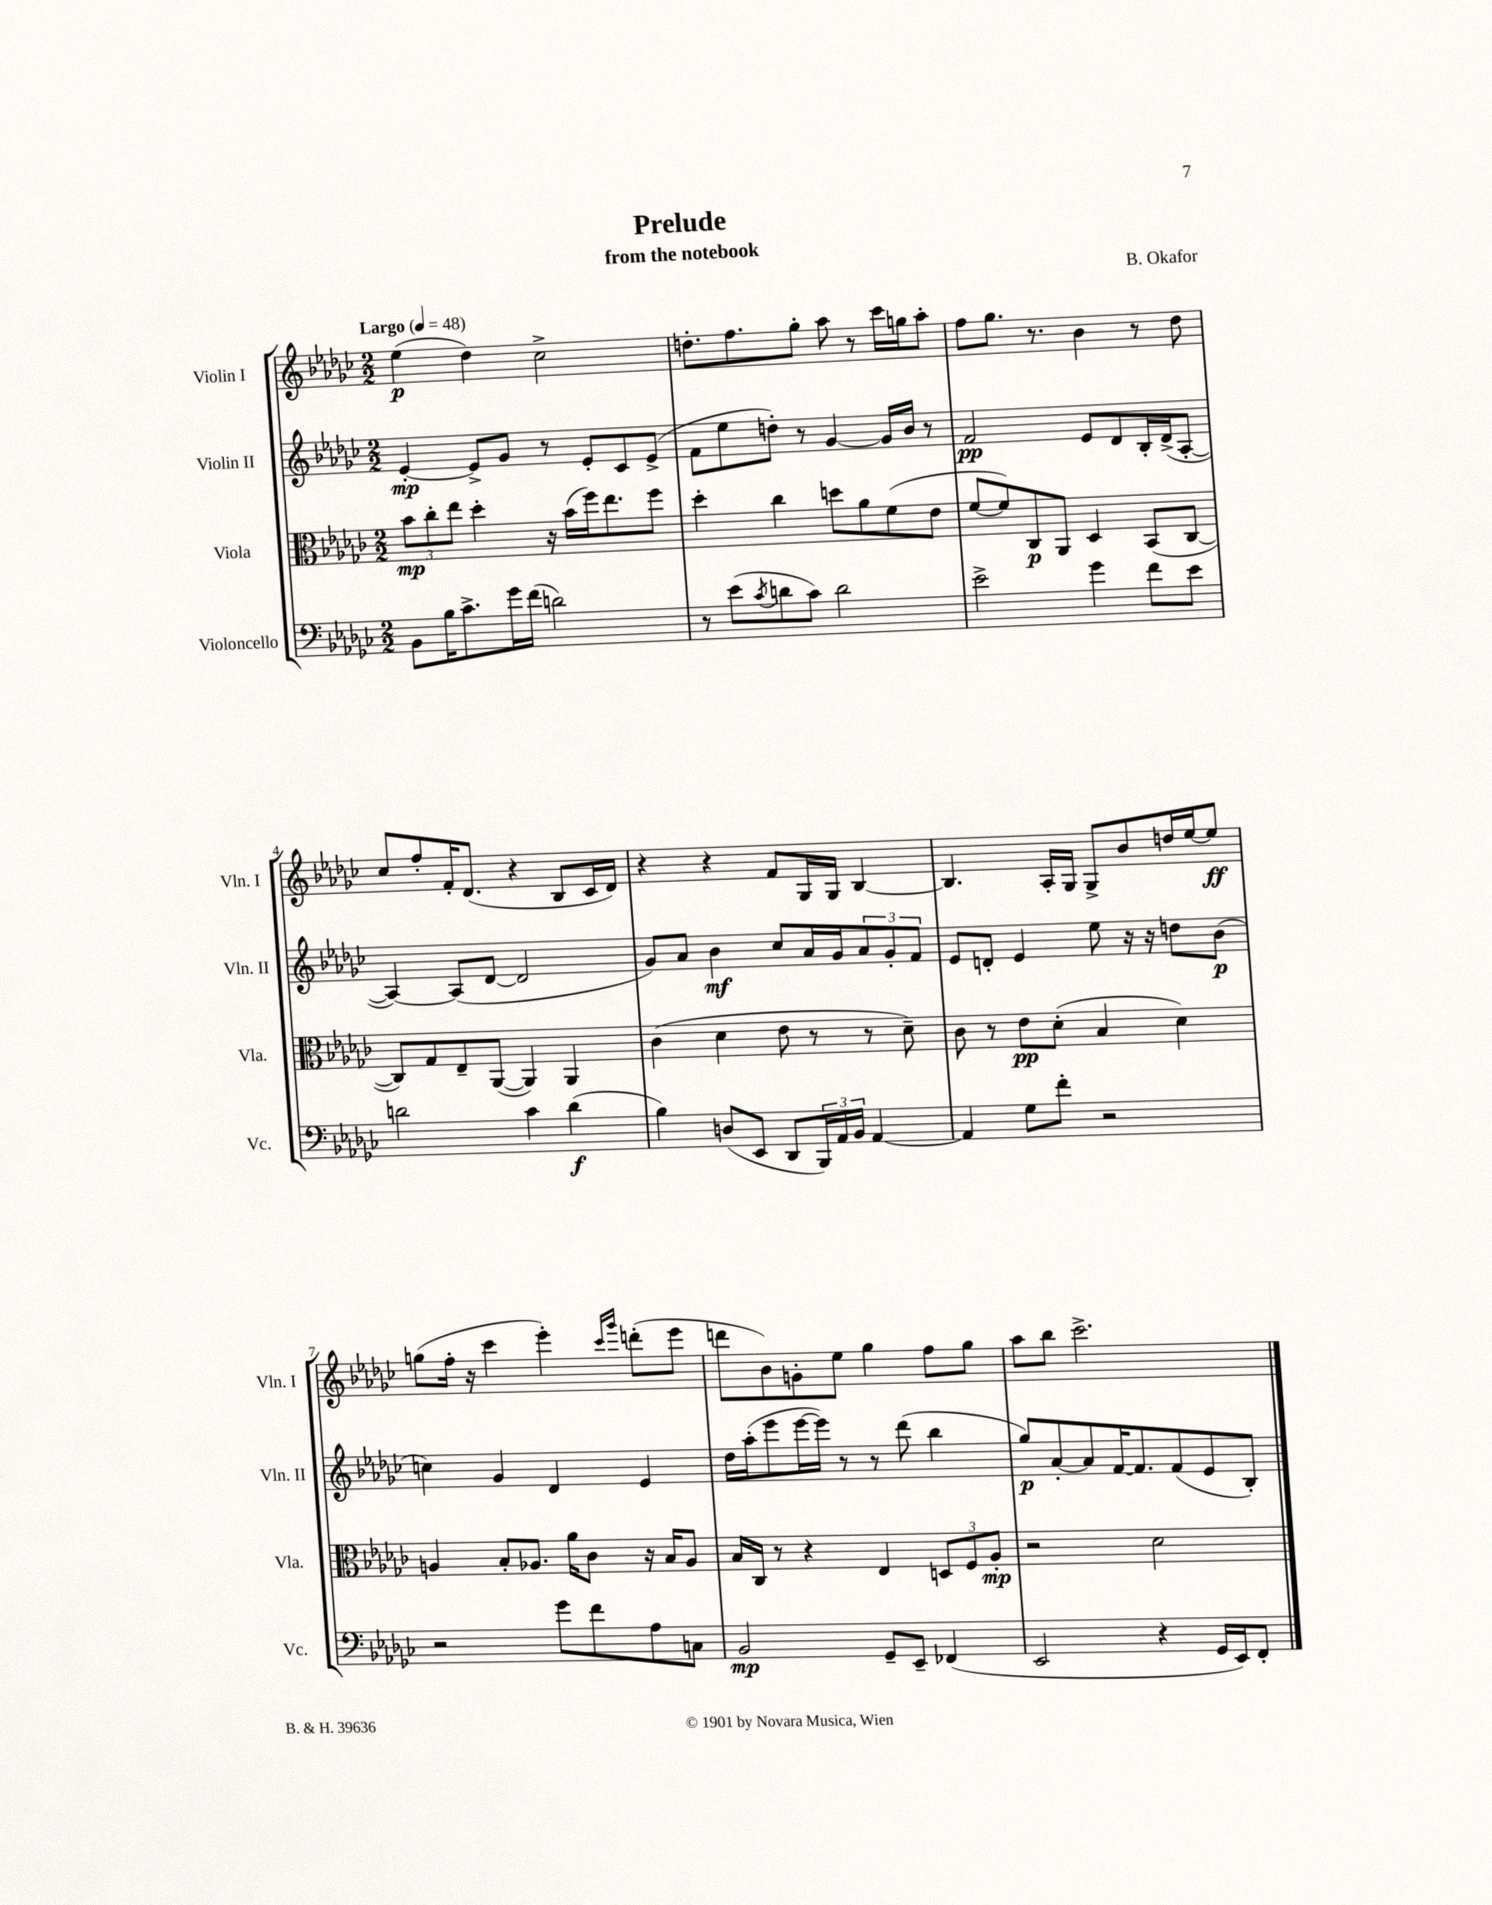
\header { title = "Prelude" composer = "B. Okafor" subtitle = "from the notebook" }
<<
\new StaffGroup <<
\new Staff = "s0" \with { instrumentName = "Violin I" shortInstrumentName = "Vln. I" } {
    \clef treble \key ges \major \numericTimeSignature \time 2/2 \tempo "Largo" 4 = 48
    ees''4\p( des''4) ces''2-> |
    d''8.-. f''8. ges''8-. aes''8 r8 ces'''16 g''16 aes''8-. |
    f''8 ges''8. r8. bes'4 r8 des''8 |
    ces''8 f''8-. f'16-. des'8.( r4 bes8 ces'16 des'16) |
    r4 r4 f'8 ges16 ges16 bes4~ |
    bes4. aes16-. ges16 ges8-> bes'8 d''16 ees''16~ ees''8\ff |
    g''8( f''16-. r16 ces'''4 ees'''4-.) \grace { ces'''16 ges'''16 } d'''8-.( ees'''8 |
    d'''8 bes'8) g'8-. ees''8 ges''4 f''8 ges''8 |
    aes''8 bes''8 ces'''2.-> \bar "|." |
}
\new Staff = "s1" \with { instrumentName = "Violin II" shortInstrumentName = "Vln. II" } {
    \clef treble \key ges \major \numericTimeSignature \time 2/2
    ees'4~-.\mp ees'8-> ges'8 r8 ees'8-. ces'8 ees'8->( |
    f'8 ees''8 d''8-.) r8 ges'4~ ges'16 bes'16 r8 |
    f'2\pp ees'8 des'8 bes16-. des'16->( aes8~-. |
    aes4~) aes8( des'8~ des'2 |
    ges'8) aes'8 bes'4\mf ces''8 aes'16 ges'16 \tuplet 3/2 { aes'8 ges'8-. f'8 } |
    ees'8 d'8-. ees'4 ees''8 r16 r16 d''8 bes'8\p( |
    c''4) ges'4 des'4 ees'4 |
    des''16 aes''16-.( ees'''8 ees'''16~ ees'''16) r8 r8 des'''8( bes''4 |
    ges''8\p) aes'8~-. aes'8 f'16~ f'8. f'8( ees'8 bes8-.) \bar "|." |
}
\new Staff = "s2" \with { instrumentName = "Viola" shortInstrumentName = "Vla." } {
    \clef alto \key ges \major \numericTimeSignature \time 2/2
    \tuplet 3/2 { bes'8\mp ces''8-. ees''8 } des''4-. r16 bes'16( f''16) ees''8. f''8 |
    des''4-. ces''4 d''8 aes'8 f'8( ees'8 |
    f'8~ f'8) ces8\p aes,8 des4 bes,8( ces8~ |
    ces8) ges8 ees8-- aes,8~( aes,4) aes,4 |
    ces'4( des'4 ees'8 r8 r8 des'8--) |
    ces'8 r8 ees'8\pp des'8-.( bes4 des'4) |
    a4 bes8-. aes8. aes'16 ces'8 r16 bes16 aes8 |
    bes16 ces16 r8 r4 ees4 \tuplet 3/2 { d8 f8 aes8-.\mp } |
    r2 des'2 \bar "|." |
}
\new Staff = "s3" \with { instrumentName = "Violoncello" shortInstrumentName = "Vc." } {
    \clef bass \key ges \major \numericTimeSignature \time 2/2
    bes,8 bes16 ces'8.-> ges'16 f'16( d'2) |
    r8 ees'8( \acciaccatura { ces'8 } d'8 ces'8) d'2 |
    ees'2-> ges'4 f'8 ees'8 |
    d'2 ces'4 d'4\f( |
    bes4) d8( ees,8 des,8 \tuplet 3/2 { bes,,16) aes,16 bes,16 } aes,4~ |
    aes,4 ges8 f'8-. r2 |
    r2 ges'8 f'8 aes8 c8 |
    bes,2\mp ges,8-- ees,8-- fes,4( |
    ees,2 r4 ges,16 ees,16) f,8-. \bar "|." |
}
>>
>>
